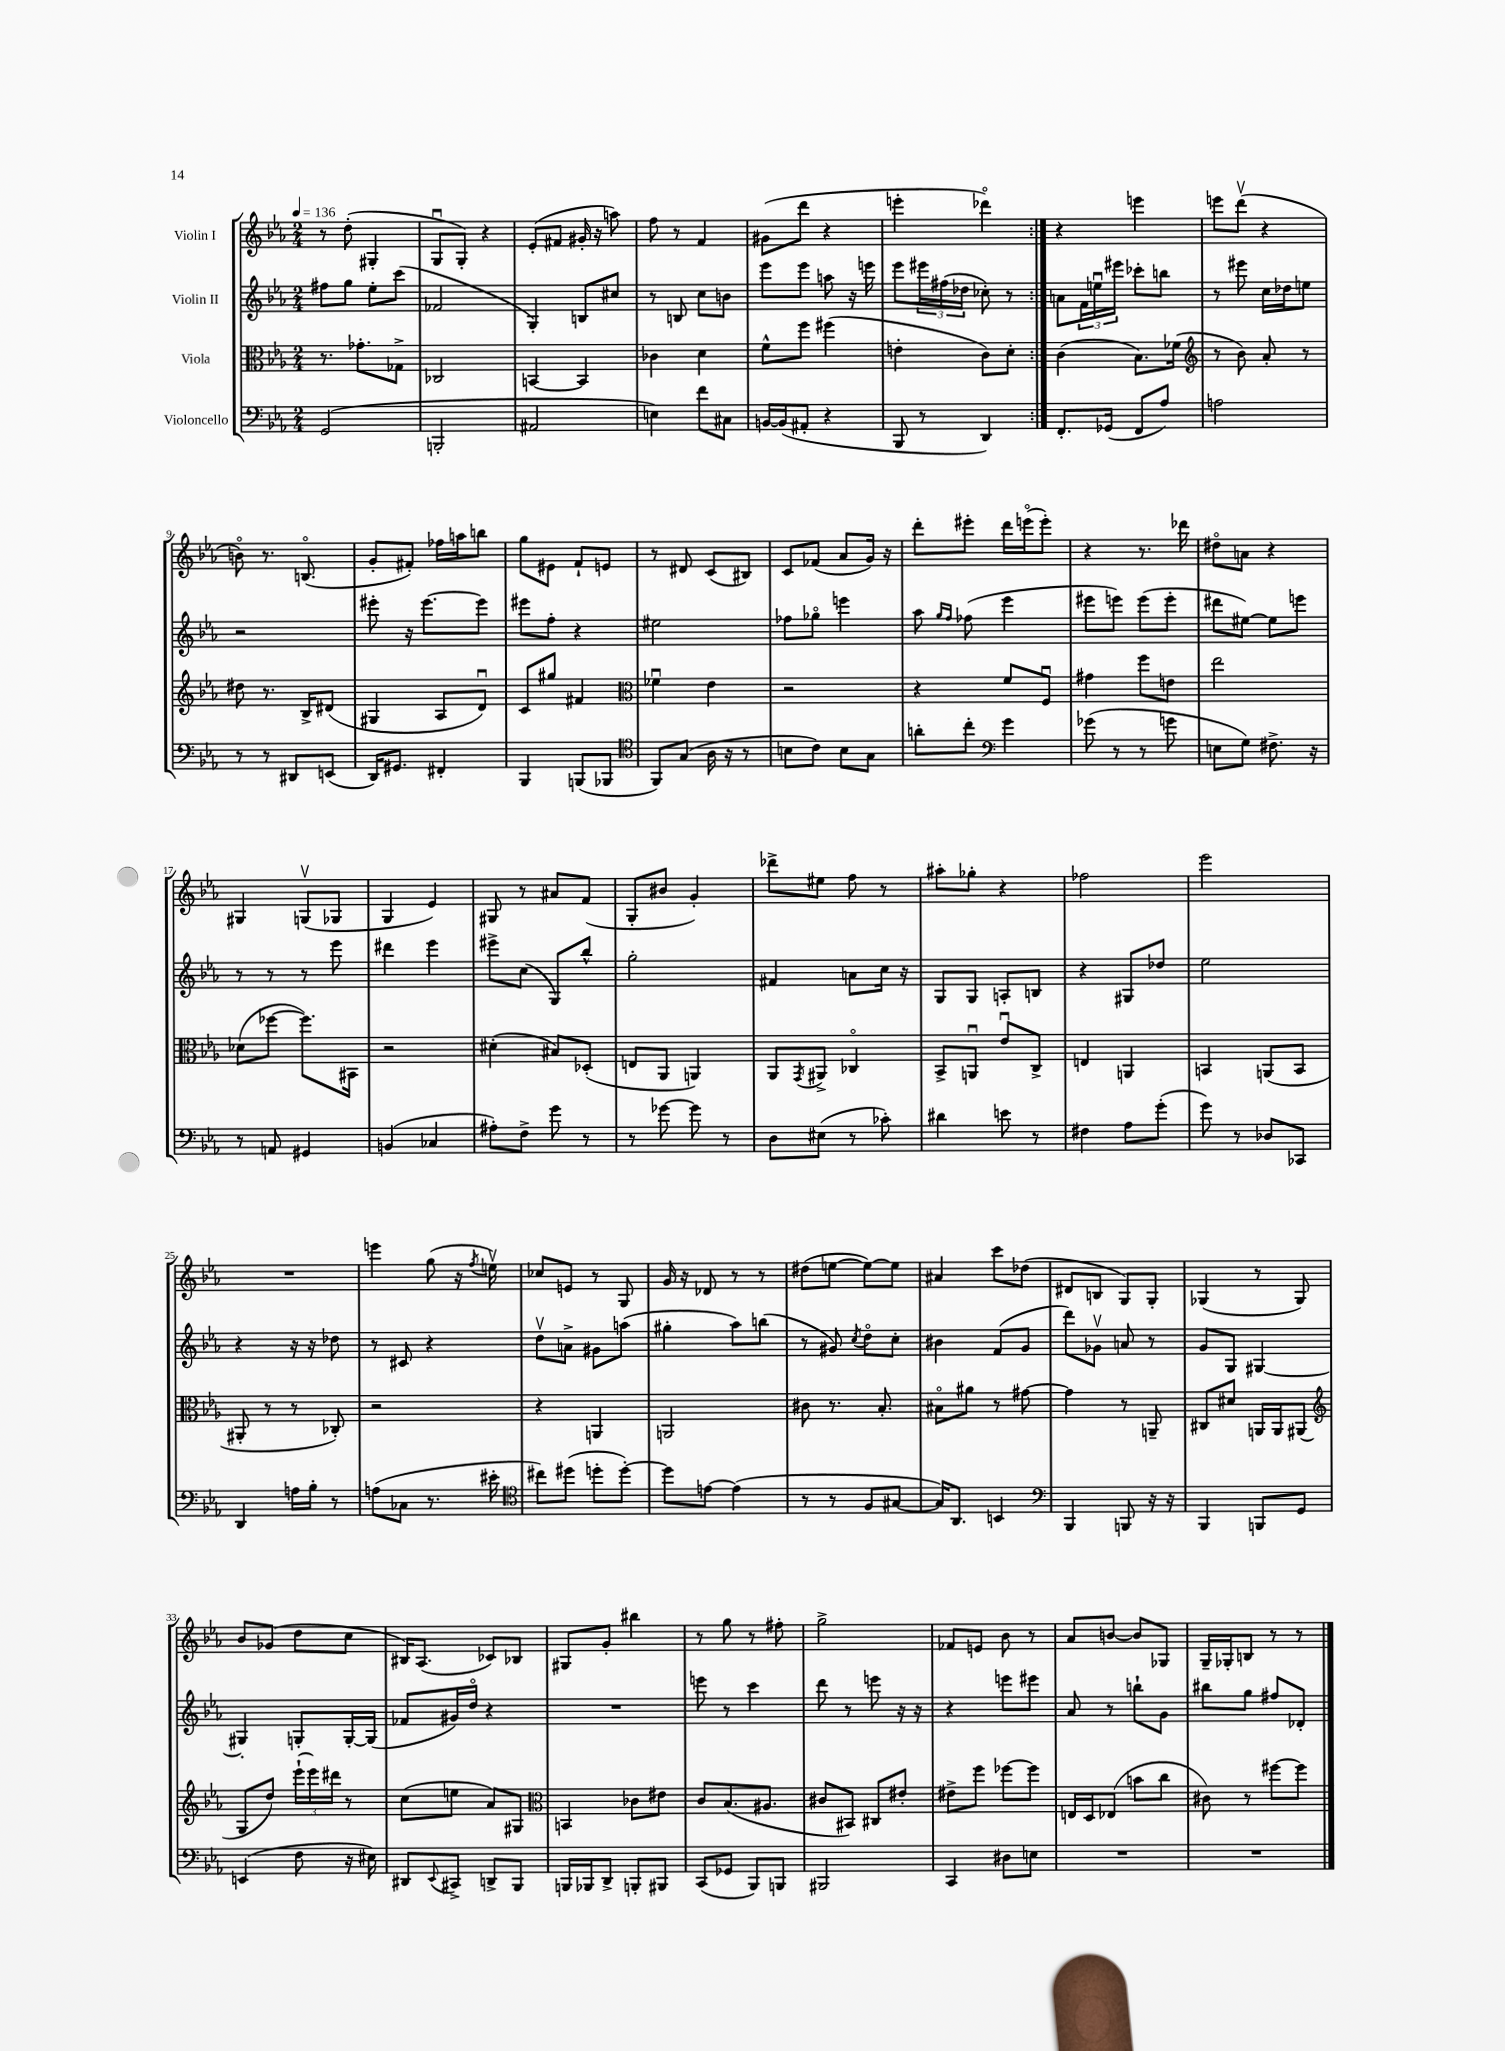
<<
\new StaffGroup <<
\new Staff = "s0" \with { instrumentName = "Violin I" } {
    \clef treble \key ees \major \numericTimeSignature \time 2/4 \tempo 4 = 136
    \repeat volta 2 { r8 d''8-.( gis4-. |
    g8\downbow g8-.) r4 |
    ees'8-.( fis'8 gis'16-. r16 a''8) |
    f''8 r8 f'4 |
    gis'8( d'''8 r4 |
    e'''4-. des'''4\flageolet) | }
    r4 e'''4 |
    e'''8 d'''8\upbow( r4 |
    b'8\flageolet) r8. b8.\flageolet( |
    g'8-. fis'8-.) fes''16 a''16 b''8 |
    g''8 eis'8 f'8-! e'8 |
    r8 dis'8 c'8( bis8) |
    c'8 fes'8( aes'8 g'16) r16 |
    d'''8-. eis'''8-. d'''16 e'''16\flageolet( e'''8-.) |
    r4 r8. des'''16 |
    dis''8\flageolet a'8 r4 |
    gis4 g8\upbow( ges8 |
    g4 ees'4) |
    gis8 r8 ais'8 f'8( |
    g8-. bis'8 g'4-.) |
    des'''8-> eis''8 f''8 r8 |
    ais''8-. ges''8-. r4 |
    fes''2 |
    ees'''2 |
    R2 |
    e'''4 g''8( r16 \acciaccatura { f''8 } e''16\upbow) |
    ces''8 e'8 r8 g8 |
    g'16 r16 des'8 r8 r8 |
    dis''8( e''8~ e''8~) e''8 |
    ais'4 c'''8 des''8( |
    dis'8 b8 g8) g8-. |
    ges4( r8 ges8) |
    bes'8 ges'8( d''8 c''8 |
    bis16) aes8.( ces'8) bes8 |
    gis8 g'8-. bis''4 |
    r8 g''8 r8 fis''8-. |
    g''2-> |
    fes'8 e'8 bes'8 r8 |
    aes'8 b'8~ b'8 ges8 |
    g16-- ges16-. b8 r8 r8 \bar "|." |
}
\new Staff = "s1" \with { instrumentName = "Violin II" } {
    \clef treble \key ees \major \numericTimeSignature \time 2/4
    \repeat volta 2 { fis''8 g''8 ees''8-. c'''8( |
    fes'2 |
    g4-.) b8 cis''8 |
    r8 b8 c''8 b'8 |
    ees'''8 ees'''8 a''8 r16 e'''16 |
    ees'''8 \tuplet 3/2 { eis'''16 fis''16( des''16 } ces''8-.) r8 | }
    a'8 \tuplet 3/2 { f'16 e''16\downbow eis'''16 } ces'''8-. b''8 |
    r8 eis'''8 c''16 des''16 e''8 |
    r2 |
    eis'''8-. r16 eis'''8.~ eis'''8 |
    eis'''8 f''8-. r4 |
    eis''2 |
    fes''8 ges''8\flageolet e'''4 |
    aes''8 \grace { g''16 f''16 } fes''8( ees'''4 |
    eis'''8 e'''8) e'''8( e'''8-. |
    dis'''8 eis''8~) eis''8 e'''8 |
    r8 r8 r8 ees'''8 |
    dis'''4 ees'''4 |
    eis'''8-> c''8( g8) bes''8-^ |
    g''2-. |
    fis'4 a'8 c''16 r16 |
    g8 g8 a8-. b8 |
    r4 gis8 des''8 |
    ees''2 |
    r4 r16 r16 des''8 |
    r8 cis'8 r4 |
    d''8\upbow a'8-> gis'8 a''8( |
    gis''4-. aes''8) b''8( |
    r8 gis'8) \acciaccatura { c''8 } d''8\flageolet c''8-. |
    bis'4 f'8( g'8 |
    d'''8) ges'8\upbow a'8 r8 |
    g'8 g8 gis4~ |
    gis4-. g8-. g16~-. g16( |
    fes'8 gis'16) d''16\flageolet r4 |
    R2 |
    e'''8 r8 c'''4 |
    d'''8 r8 e'''8 r16 r16 |
    r4 e'''8 eis'''8 |
    aes'8 r8 b''8-! g'8 |
    bis''8 g''8 fis''8 des'8-. \bar "|." |
}
\new Staff = "s2" \with { instrumentName = "Viola" } {
    \clef alto \key ees \major \numericTimeSignature \time 2/4
    \repeat volta 2 { r8. ges'8.-. ges8-> |
    ces2 |
    b,4~ b,4 |
    ces'4 d'4 |
    f'8-^ f''8 fis''4( |
    e'4-. c'8) d'8-. | }
    c'4( bes8.) fes'16( |
    \clef treble r8 bes'8) aes'8-. r8 |
    dis''8 r8. bes16-> dis'8( |
    gis4 aes8 d'8\downbow) |
    c'8 gis''8 fis'4 |
    \clef alto fes'4\downbow ees'4 |
    r2 |
    r4 f'8 f8\downbow |
    gis'4 f''8 e'8 |
    ees''2 |
    des'8( fes''8~ fes''8.) bis,16 |
    r2 |
    dis'4-.( bis8) des8-.( |
    e8 aes,8 a,4) |
    aes,8 \acciaccatura { g,8 } ais,8-> ces4\flageolet |
    bes,8-> a,8\downbow ees'8\downbow c8-> |
    e4 a,4 |
    b,4 a,8( b,8 |
    ais,8-. r8 r8 ces8-.) |
    r2 |
    r4 a,4 |
    a,2 |
    cis'8 r8. bes8.-. |
    bis8\flageolet ais'8 r8 gis'8~ |
    gis'4 r8 a,8-- |
    cis8 dis'8 a,16 a,16 ais,8( |
    \clef treble g8 d''8) \tuplet 3/2 { ees'''16-!( ees'''16) dis'''16 } r8 |
    c''8( e''8 aes'8) gis8 |
    \clef alto b,4 ces'8 eis'8 |
    c'8 bes8.( ais8. |
    cis'8 bis,8) cis8 eis'8-. |
    eis'8-> f''8 fes''8~ fes''8 |
    e16 d16 ees8( b'8 c''8 |
    cis'8) r8 fis''8~ fis''8 \bar "|." |
}
\new Staff = "s3" \with { instrumentName = "Violoncello" } {
    \clef bass \key ees \major \numericTimeSignature \time 2/4
    \repeat volta 2 { g,2( |
    b,,2-. |
    ais,2 |
    e4) f'8 cis8 |
    b,16~ b,16( ais,8-. r4 |
    bes,,8 r8 d,4) | }
    f,8.-. ges,16( f,8 aes8) |
    a2 |
    r8 r8 dis,8 e,8( |
    d,16) gis,8. fis,4-. |
    bes,,4 b,,8( bes,,8 |
    \clef tenor f,8) g8( aes16 r16 r8 |
    b8 c'8) b8 g8 |
    a'8-. c''8-. \clef bass g'4 |
    ges'8( r8 r8 g'8 |
    e8 g8) fis8.-> r16 |
    r8 a,8 gis,4 |
    b,4( ces4 |
    ais8-.) f8-> g'8 r8 |
    r8 ges'8~ ges'8 r8 |
    d8 eis8( r8 ces'8-.) |
    dis'4 e'8 r8 |
    fis4 aes8 g'8-.( |
    g'8) r8 des8 ces,8 |
    d,4 a16 bes16-. r8 |
    a8( ces8 r8. eis'16-. |
    \clef tenor cis''8) dis''8( d''8-. d''8~-.) |
    d''8 e'8~ e'4( |
    r8 r8 f8 gis8~ |
    gis16) aes,8. b,4 |
    \clef bass bes,,4 b,,8 r16 r16 |
    bes,,4 b,,8 g,8 |
    e,4( f8 r16 eis16) |
    dis,8 \appoggiatura { ees,8 } cis,8-> d,8-> bes,,8 |
    b,,16 bes,,16 d,8-> b,,8-. bis,,8 |
    c,8( ges,8 bes,,8) b,,8 |
    bis,,2 |
    c,4 dis8 e8 |
    R2 |
    R2 \bar "|." |
}
>>
>>
